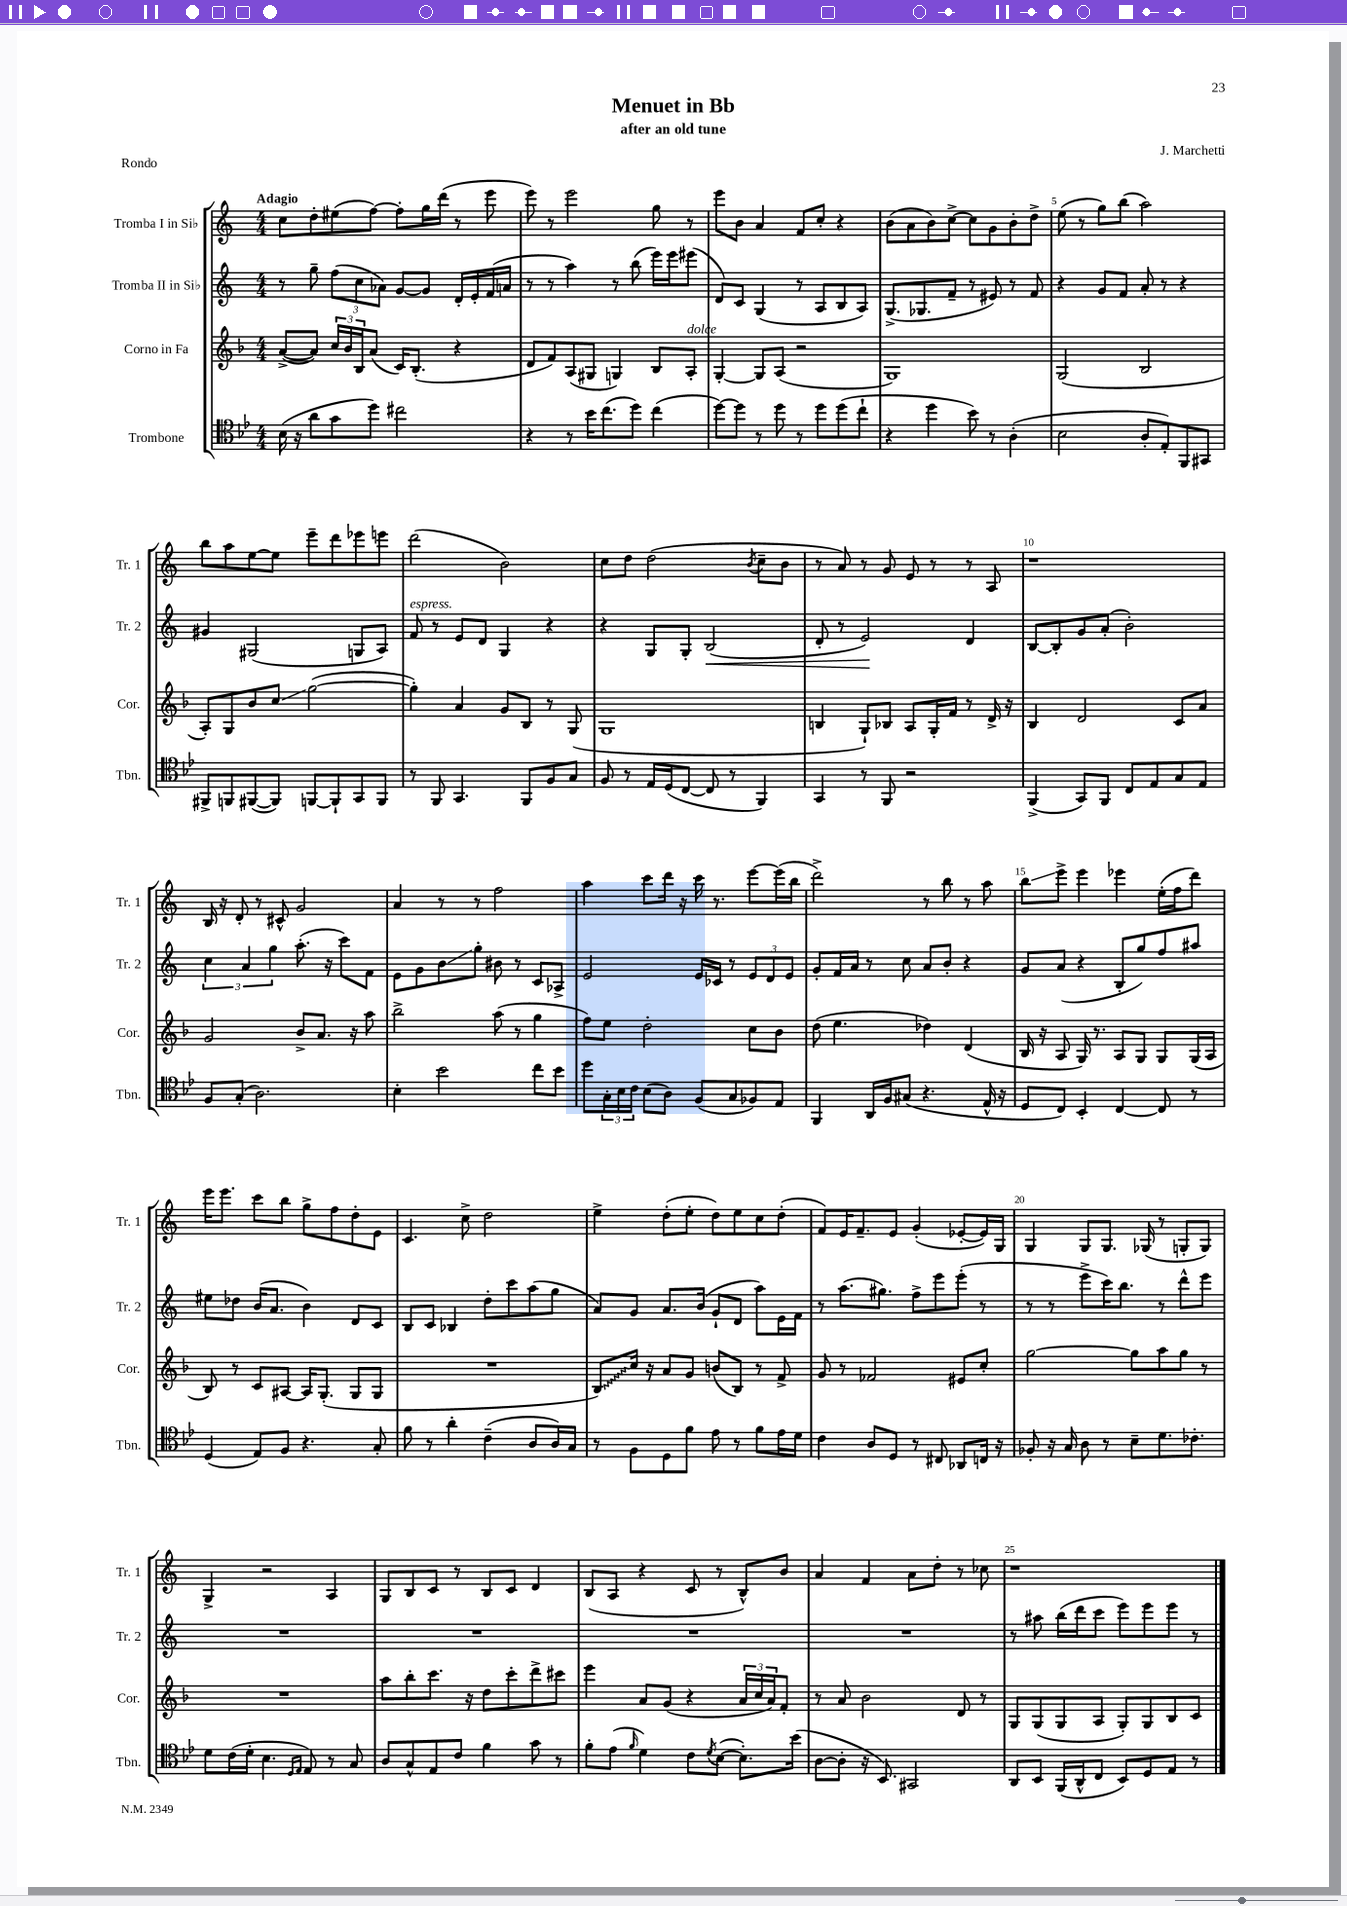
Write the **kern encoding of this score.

**kern	**kern	**kern	**kern
*staff4	*staff3	*staff2	*staff1
*clefC4	*clefG2	*clefG2	*clefG2
*k[b-e-]	*k[b-]	*k[]	*k[]
*M4/4	*M4/4	*M4/4	*M4/4
(16B-	([8a^	8r	8cc
16r	.	.	.
8a	8a])	8gg~	8dd'
8g	24cc	(12ff	(8ee#
.	24b-	.	.
.	24B-	12cc	.
8dd)	(8a	.	[8ff)
.	.	12a-)	.
2cc#	16c)	[8g	8ff']
.	(8.B-'	.	.
.	.	8g]	16gg
.	.	.	(16ddd
.	4r	16d'	8r
.	.	16e'	.
.	.	(16f	8eee
.	.	16a	.
=	=	=	=
4r	8d	8r	8eee)
.	8f)	8r	8r
8r	(8A	4aa)	2eee
16b-	8G#	.	.
(8.cc	.	.	.
.	4G)	8r	.
8dd)	.	(8bb	.
(4cc	8B-	16eee)	8gg
.	.	16eee	.
.	8A'	(8eee#	8r
=	=	=	=
[8dd)	[4G'	8d)	8eee
8dd]	.	8c	8b
8r	8G]	(4G	4a
8dd	(8A	.	.
8r	2r	8r	8f
8dd	.	8A	8cc'
(8dd	.	8B	4r
8cc`	.	8A)	.
=	=	=	=
4r	1G)	(8.G^	(8b
.	.	.	8a
.	.	8.G-	.
4dd	.	.	8b)
.	.	8f~	[8cc^
8b-)	.	8r	8cc]
8r	.	8e#)	8g
(4A'	.	8r	8b'
.	.	8f	8dd^
=	=	=	=
2B-	(2G	4r	(8ee
.	.	.	8r
.	.	8g	8gg)
.	.	8f	(8bb
8A'	2B-	8a'	2aa)
8E-')	.	8r	.
8FF	.	4r	.
8GG#	.	.	.
=	=	=	=
8FF#^	8A')	4g#	8bb
8FF	8G	.	8aa
([8FF#	8b-	(2G#	[8ee
8FF#])	8cc	.	8ee]
[8FF	([2gg	.	8eee~
8FF`]	.	.	8ddd
8GG	.	8G	8eee-
8FF	.	8A)	8eee
=	=	=	=
8r	4gg'])	8f	(2ddd
8FF	.	8r	.
4.GG	4a	8e	.
.	.	8d	.
.	8g	4G	2b)
8FF	8B-	.	.
8F	8r	4r	.
8G	(8G	.	.
=	=	=	=
8F	1G	4r	8cc
8r	.	.	8dd
16E-	.	8G	(2dd
(16D	.	.	.
[8C	.	8G'	.
8C]	.	(2B	.
8r	.	.	.
.	.	.	8qb
4FF)	.	.	8cc~
.	.	.	8b
=	=	=	=
4GG	4B	8d'	8r
.	.	8r	8a)
8r	8G`)	2e)	8r
8FF	8B-	.	8g
2r	8A	.	8e
.	16G'	.	8r
.	16f	.	.
.	8r	4d	8r
.	16d^	.	8A
.	16r	.	.
=	=	=	=
(4FF^	4B-	[8B	1r
.	.	8B']	.
8GG)	2d	8g	.
8FF	.	(8a'	.
8C	.	2b')	.
8E-	.	.	.
8G	8c	.	.
8E-	8a	.	.
=	=	=	=
8F	2g	6cc	16B
.	.	.	16r
(8G'	.	.	8d'
.	.	6a	.
2.A)	.	.	8r
.	.	6gg	.
.	.	.	8c#^^
.	8b-^	(8.aa'	2g
.	8.a	.	.
.	.	16r	.
.	.	8ccc)	.
.	16r	.	.
.	8aa	8f	.
=	=	=	=
4B-'	2bb-^	8e	4a
.	.	8g	.
2b-	.	8b	8r
.	.	8gg'	8r
.	(8aa	8b#	2ff
.	8r	8r	.
8cc	4gg	8c	.
8b-	.	8A-^	.
=	=	=	=
8dd	8ff)	2e	4aa
24G'	8ee	.	.
24B-	.	.	.
24c	.	.	.
(8B-	2dd'	.	8ccc
8A)	.	.	16ddd
.	.	.	16r
(8F	.	16e	16ccc
.	.	16c-	8.r
8G	.	8r	.
8F-)	8cc	12e	[8eee
.	.	12d	.
8E-	8b-	.	(16eee]
.	.	12e	.
.	.	.	16bb
=	=	=	=
4FF	(8dd	8g'	2ddd^)
.	4.ee	16f	.
.	.	16a	.
16AA	.	8r	.
16F	.	.	.
(8G#	.	8cc	.
4.r	4dd-)	8a	8r
.	.	8b'	8bb
.	(4d	4r	8r
16E-^^	.	.	8aa
16r	.	.	.
=	=	=	=
8D	16B-	8g	8bb
.	16r	.	.
8C)	8A	(8a	8eee^
4BB-'	16G)	4r	4eee
.	8.r	.	.
[4C	8A	8B'	4eee-
.	8G	8gg)	.
8C]	8G	8ff	(16ee'
.	.	.	16ff
8r	(16G	8aa#	8ddd)
.	16A	.	.
=	=	=	=
(4D	8B-)	8ee#	16eee
.	.	.	8.eee
.	8r	8dd-	.
8E-)	8c	(16b	8ccc
.	.	8.a	.
8F	[8A#	.	8bb
4.r	16A#]	4b)	8gg^
.	(8.G'	.	.
.	.	.	8ff
.	8G	8d	8dd'
8G'	8G	8c	8e
=	=	=	=
8f	1r	8B	4.c
8r	.	8c	.
4a'	.	4B-	.
.	.	.	8cc^
(4c~	.	8dd'	2dd
.	.	8ccc	.
8A	.	(8aa	.
16A)	.	8gg	.
16G	.	.	.
=	=	=	=
8r	8B-)	8a)	4ee^
8F	16cc	8g	.
.	16r	.	.
8D	8a	8.a	(8dd'
8f	8g	.	8ee'
.	.	(16b	.
8e-	(8b	8g`	8dd)
8r	8B-)	8d	8ee
8f	8r	8aa)	8cc
16e-	8f^	16e	(8dd'
16d	.	16f	.
=	=	=	=
4c	8g	8r	8f)
.	8r	(8.aa	16e
.	.	.	8.f~
8A	2f-	.	.
.	.	8.gg#)	.
8D	.	.	8e
8r	.	8ff^	(4g'
8C#	.	8eee	.
8AA-	8e#	(8eee'	[8e-'
16C	8cc'	8r	16e-])
16r	.	.	16G
=	=	=	=
8F-'	[2gg	8r	4G
16r	.	8r	.
16G	.	.	.
8A	.	8eee^	8G
8r	.	16ccc)	8.G
.	.	8.bb	.
8B-~	8gg]	.	.
.	.	.	(16G-
8.d	8aa	8r	8r
.	8gg	8ddd^^	8G'
8.c-'	.	.	.
.	8r	8eee	8G)
=	=	=	=
8d	1r	1r	4G^
(16c	.	.	.
16d'	.	.	.
4.B-	.	.	2r
16qqD	.	.	.
16qqE-	.	.	.
8E-)	.	.	.
8r	.	.	4A
8G	.	.	.
=	=	=	=
8A	8aa	1r	8G
8G^^	8bb-'	.	8B
8E-	8.ccc	.	8c
8c	.	.	8r
.	16r	.	.
4f	8dd	.	8B
.	8ccc'	.	8c
8g	8ddd^	.	4d
8r	8ccc#	.	.
=	=	=	=
8f'	4eee	1r	(8B
(8e-	.	.	8A
16qqf	.	.	.
4d)	8a	.	4r
.	(8g	.	.
8c	4r	.	8c
8qd	.	.	.
([8B-	.	.	8r
8.B-'])	24a	.	8B^^)
.	24cc	.	.
.	24a)	.	.
.	8f'	.	8b
(16b-	.	.	.
=	=	=	=
[8A	8r	1r	4a
8A']	8a	.	.
16r	2b-	.	4f
8.BB-)	.	.	.
2GG#	.	.	8a
.	.	.	8dd'
.	8d	.	8r
.	8r	.	8cc-
=	=	=	=
8AA	8G	8r	1r
8BB-	(8G	8aa#	.
(16FF	8G	(16bb	.
16AA^^	.	16ddd	.
8C	8A	8ccc	.
8BB-)	8G')	8eee)	.
8D	8G	8eee	.
8E-	8B-	8eee	.
8r	8c	8r	.
==	==	==	==
*-	*-	*-	*-
